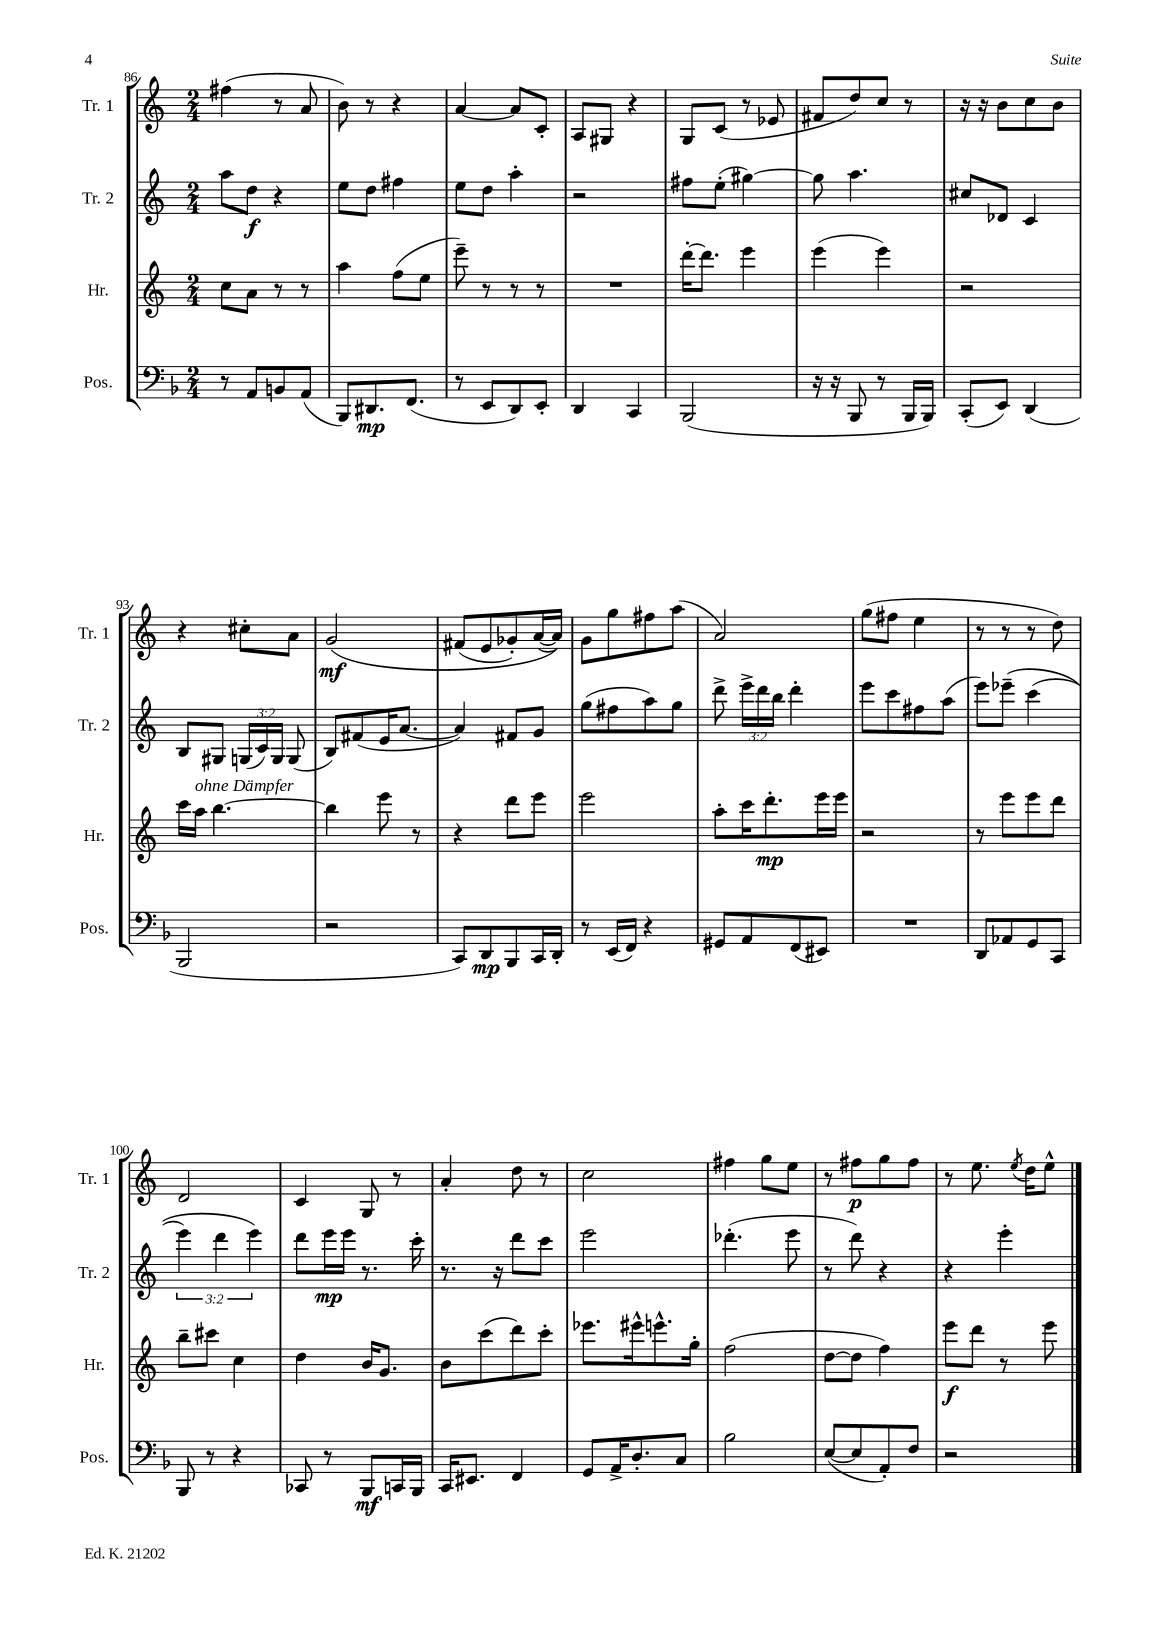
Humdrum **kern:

**kern	**dynam	**kern	**dynam	**kern	**dynam	**kern	**dynam
*part4	*part4	*part3	*part3	*part2	*part2	*part1	*part1
*staff4	*staff4	*staff3	*staff3	*staff2	*staff2	*staff1	*staff1
*I"Pos.	*	*I"Hr.	*	*I"Tr. 2	*	*I"Tr. 1	*
*I'Pos.	*	*I'Hr.	*	*I'Tr. 2	*	*I'Tr. 1	*
*clefF4	*	*clefG2	*	*clefG2	*	*clefG2	*
*k[b-]	*	*k[]	*	*k[]	*	*k[]	*
*M2/4	*	*M2/4	*	*M2/4	*	*M2/4	*
=86	=86	=86	=86	=86	=86	=86	=86
8r	.	8cc\L	.	8aa\L	.	(4ff#X\	.
8AA/L	.	8a\J	.	8dd\J	f	.	.
8BBn/	.	8r	.	4r	.	8r	.
(8AA/J	.	8r	.	.	.	8a/	.
=87	=87	=87	=87	=87	=87	=87	=87
8BBB-/L)	.	4aa\	.	8ee\L	.	8b\)	.
8.DD#X/	mp	.	.	8dd\J	.	8r	.
.	.	(8ff\L	.	4ff#X\	.	4r	.
(8.FF/J	.	.	.	.	.	.	.
.	.	8ee\J	.	.	.	.	.
=88	=88	=88	=88	=88	=88	=88	=88
8r	.	8eee~\)	.	8ee\L	.	[4a/	.
8EE/L	.	8r	.	8dd\J	.	.	.
8DD/)	.	8r	.	4aa'\	.	8a/L]	.
8EE'/J	.	8r	.	.	.	8c'/J	.
=89	=89	=89	=89	=89	=89	=89	=89
4DD/	.	2r	.	2r	.	8A/L	.
.	.	.	.	.	.	8G#X/J	.
4CC/	.	.	.	.	.	4r	.
=90	=90	=90	=90	=90	=90	=90	=90
(2BBB-/	.	[16ddd'\KL	.	8ff#X\L	.	8G/L	.
.	.	8.ddd\J]	.	.	.	.	.
.	.	.	.	(8ee'\J	.	(8c/J	.
.	.	4eee\	.	[4gg#X\)	.	8r	.
.	.	.	.	.	.	8e-X/	.
=91	=91	=91	=91	=91	=91	=91	=91
16r	.	(4eee\	.	8gg#\]	.	8f#X/L	.
16r	.	.	.	.	.	.	.
8BBB-/	.	.	.	4.aa\	.	8dd/)	.
8r	.	4eee\)	.	.	.	8cc/J	.
16BBB-/LL	.	.	.	.	.	8r	.
16BBB-/JJ)	.	.	.	.	.	.	.
=92	=92	=92	=92	=92	=92	=92	=92
(8CC'/L	.	2r	.	8cc#X/L	.	16r	.
.	.	.	.	.	.	16r	.
8EE/J)	.	.	.	8d-X/J	.	8b\L	.
(4DD/	.	.	.	4c/	.	8cc\	.
.	.	.	.	.	.	8b\J	.
!!LO:LB:g=z
=93	=93	=93	=93	=93	=93	=93	=93
2BBB-/	.	16ccc\LL	.	8B/L	.	4r	.
!	!	!LO:TX:a:i:t=ohne Dämpfer	!	!	!	!	!
.	.	16aa\JJ	.	.	.	.	.
.	.	[4.bb\	.	8G#X/J	.	.	.
.	.	.	.	(24Gn/LL	.	8cc#X'\L	.
.	.	.	.	24c/)	.	.	.
.	.	.	.	24G/JJ	.	.	.
.	.	.	.	(8G/	.	8a\J	.
=94	=94	=94	=94	=94	=94	=94	=94
2r	.	4bb\]	.	8B/L)	.	(2g/	mf
.	.	.	.	(8f#X/	.	.	.
.	.	8eee\	.	16e/K	.	.	.
.	.	.	.	[8.a/J	.	.	.
.	.	8r	.	.	.	.	.
=95	=95	=95	=95	=95	=95	=95	=95
8CC/L)	.	4r	.	4a/])	.	(8f#X/L	.
8DD/	mp	.	.	.	.	8e/	.
8BBB-/	.	8ddd\L	.	8f#X/L	.	8g-X'/)	.
16CC/L	.	8eee\J	.	8g/J	.	([16a/L	.
16DD'/JJ	.	.	.	.	.	16a/JJ]))	.
=96	=96	=96	=96	=96	=96	=96	=96
8r	.	2eee\	.	(8gg\L	.	8g\L	.
(16EE/LL	.	.	.	8ff#X\	.	8gg\	.
16FF/JJ)	.	.	.	.	.	.	.
4r	.	.	.	8aa\)	.	8ff#X\	.
.	.	.	.	8gg\J	.	(8aa\J	.
=97	=97	=97	=97	=97	=97	=97	=97
8GG#X/L	.	8aa'\L	.	8ddd^\	.	2a/)	.
8AA/	.	16ccc\K	.	24eee^\LL	.	.	.
.	.	.	.	24ddd\	.	.	.
.	.	8.ddd'\	mp	.	.	.	.
.	.	.	.	24bb\JJ	.	.	.
(8FF/	.	.	.	4ddd'\	.	.	.
8EE#X/J)	.	16eee\L	.	.	.	.	.
.	.	16eee\JJ	.	.	.	.	.
=98	=98	=98	=98	=98	=98	=98	=98
2r	.	2r	.	8eee\L	.	(8gg\L	.
.	.	.	.	8ccc\	.	8ff#X\J	.
.	.	.	.	8ff#X\	.	4ee\	.
.	.	.	.	(8aa\J	.	.	.
=99	=99	=99	=99	=99	=99	=99	=99
8DD/L	.	8r	.	8eee\L)	.	8r	.
8AA-X/	.	8eee\L	.	(8eee-X~\J	.	8r	.
8GG/	.	8eee\	.	(4ccc\	.	8r	.
8CC/J	.	8ddd\J	.	.	.	8dd\)	.
!!LO:LB:g=z
=100	=100	=100	=100	=100	=100	=100	=100
8BBB-/	.	8bb~\L	.	6eee\)	.	2d/	.
8r	.	8ccc#X\J	.	.	.	.	.
.	.	.	.	6ddd\	.	.	.
4r	.	4cc\	.	.	.	.	.
.	.	.	.	6eee\)	.	.	.
=101	=101	=101	=101	=101	=101	=101	=101
8CC-X/	.	4dd\	.	8ddd\L	.	4c/	.
8r	.	.	.	16eee\L	mp	.	.
.	.	.	.	16eee\JJ	.	.	.
8BBB-/L	mf	16b/KL	.	8.r	.	8G/	.
.	.	8.g/J	.	.	.	.	.
16CCn/L	.	.	.	.	.	8r	.
16BBB-/JJ	.	.	.	16ccc'\	.	.	.
=102	=102	=102	=102	=102	=102	=102	=102
16CC/KL	.	8b\L	.	8.r	.	4a'/	.
8.EE#X/J	.	.	.	.	.	.	.
.	.	(8ccc\	.	.	.	.	.
.	.	.	.	16r	.	.	.
4FF/	.	8ddd\)	.	8ddd\L	.	8dd\	.
.	.	8ccc'\J	.	8ccc\J	.	8r	.
=103	=103	=103	=103	=103	=103	=103	=103
8GG/L	.	8.eee-X\L	.	2eee\	.	2cc\	.
16AA^/K	.	.	.	.	.	.	.
8.D'/	.	16eee#X^^\k	.	.	.	.	.
.	.	8.eeen^^\	.	.	.	.	.
8C/J	.	.	.	.	.	.	.
.	.	16gg'\Jk	.	.	.	.	.
=104	=104	=104	=104	=104	=104	=104	=104
2B-\	.	(2ff\	.	(4.ddd-X'\	.	4ff#X\	.
.	.	.	.	.	.	8gg\L	.
.	.	.	.	8eee\	.	8ee\J	.
=105	=105	=105	=105	=105	=105	=105	=105
([8E/L	.	[8dd\L	.	8r	.	8r	.
8E/]	.	8dd\J]	.	8ddd\)	.	8ff#X\L	p
8AA'/)	.	4ff\)	.	4r	.	8gg\	.
8F/J	.	.	.	.	.	8ff#\J	.
=106	=106	=106	=106	=106	=106	=106	=106
2r	.	8eee\L	f	4r	.	8r	.
.	.	8ddd\J	.	.	.	8.ee\	.
.	.	8r	.	4eee'\	.	.	.
.	.	.	.	.	.	8qee/	.
.	.	.	.	.	.	16dd\KL	.
.	.	8eee\	.	.	.	8ee^^\J	.
==	==	==	==	==	==	==	==
*-	*-	*-	*-	*-	*-	*-	*-
